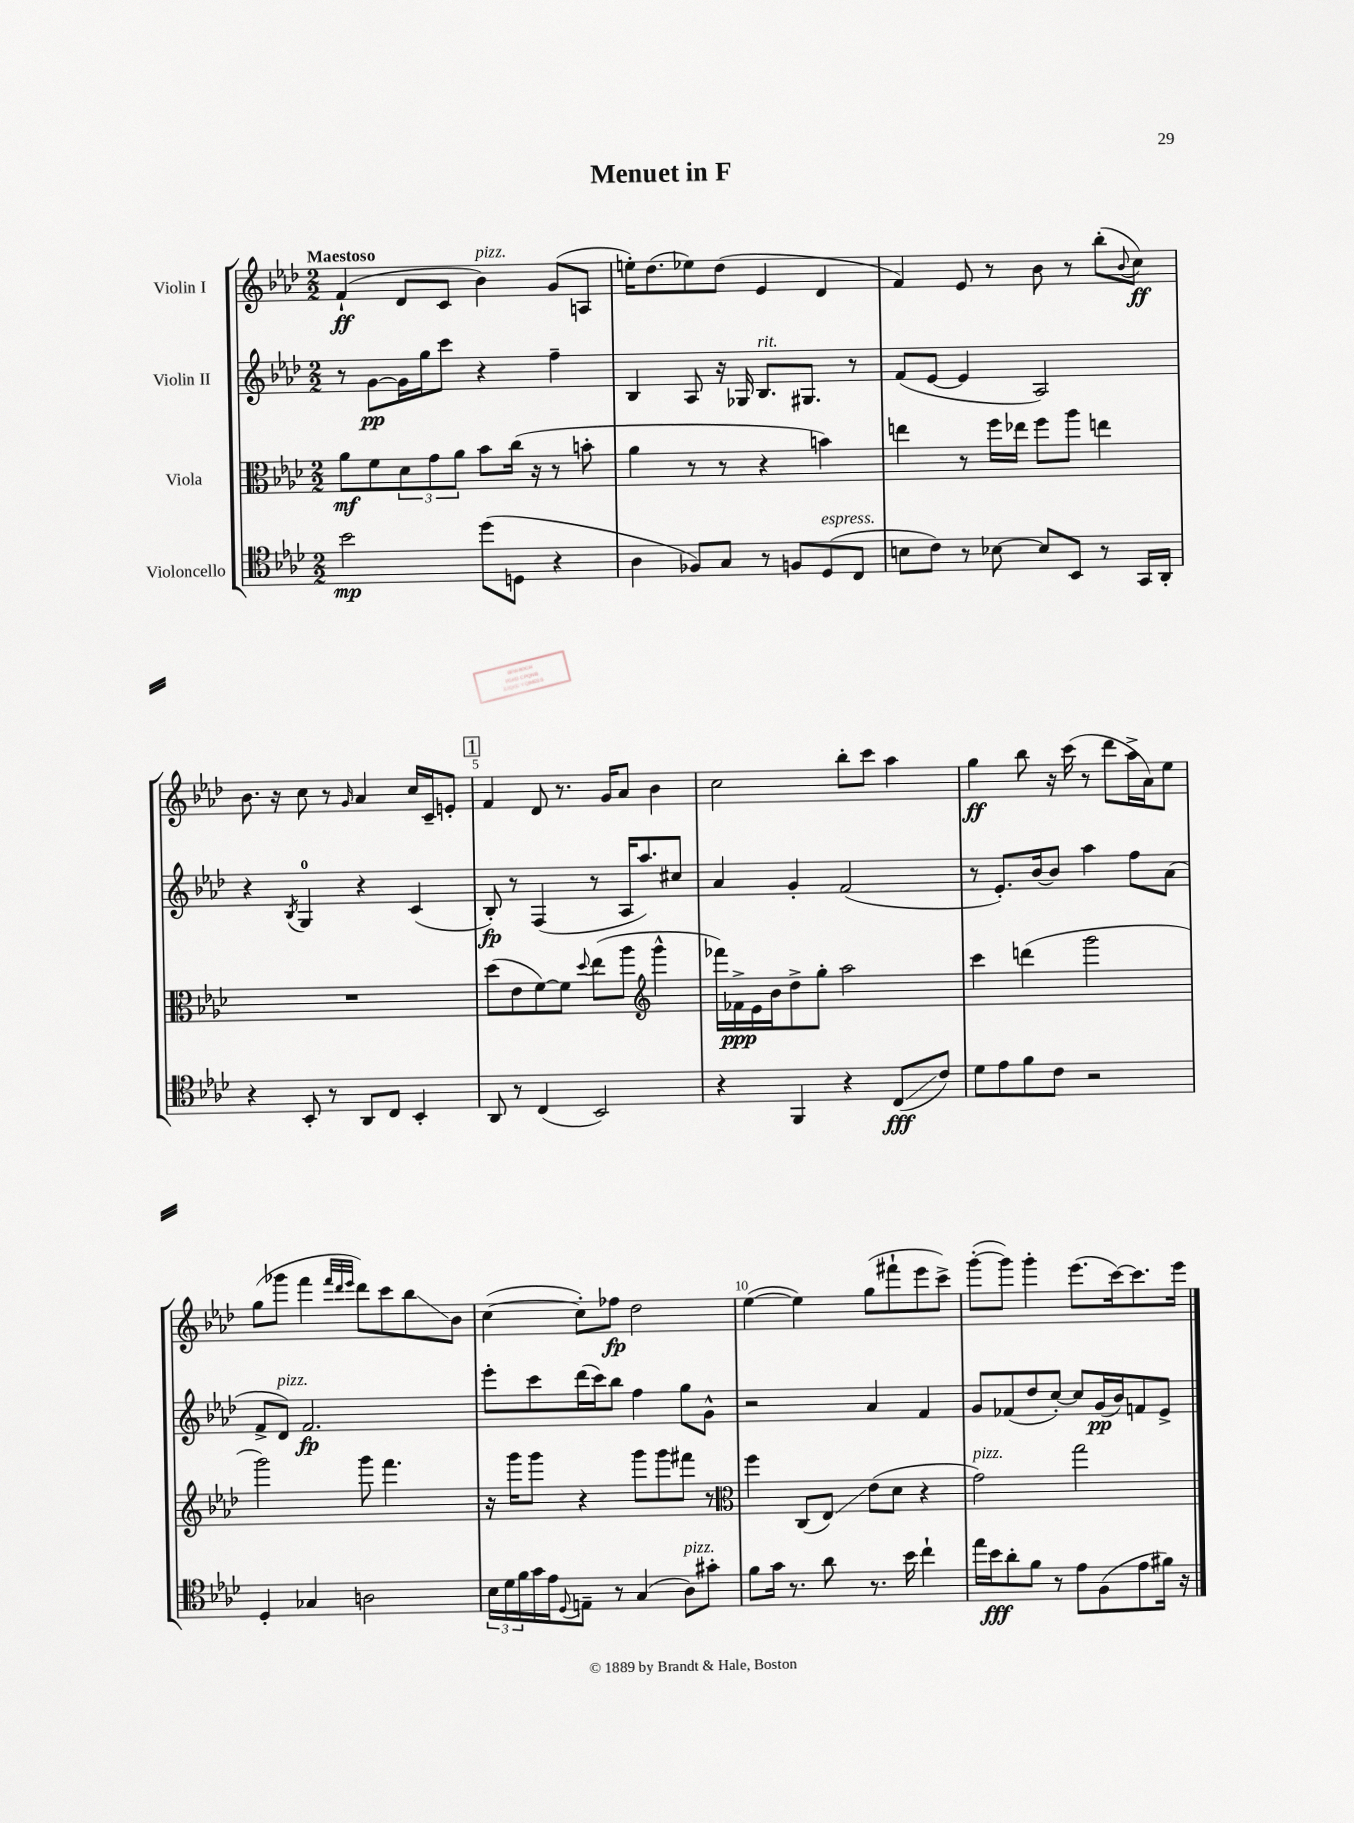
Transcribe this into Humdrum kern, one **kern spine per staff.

**kern	**kern	**kern	**kern
*staff4	*staff3	*staff2	*staff1
*clefC4	*clefC3	*clefG2	*clefG2
*k[b-e-a-d-]	*k[b-e-a-d-]	*k[b-e-a-d-]	*k[b-e-a-d-]
*M2/2	*M2/2	*M2/2	*M2/2
2b-	8a-	8r	(4f`
.	8f	[8g	.
.	12d-	16g]	8d-
.	.	16gg	.
.	12g	.	.
.	.	8ccc	8c
.	12a-	.	.
(8dd-	8b-	4r	4b-)
8D	(16cc	.	.
.	16r	.	.
4r	8r	4ff~	(8g
.	8b'	.	8A
=	=	=	=
4A-	4a-	4B-	16ee')
.	.	.	(8.dd-
8F-)	8r	8A-	8ee-)
8G	8r	16r	(8dd-
.	.	16G-	.
8r	4r	8.B-	4e-
8F	.	.	.
.	.	8.G#	.
(8D-	4b)	.	4d-
8C	.	8r	.
=	=	=	=
8B	4ee	(8f	4f)
8c)	.	[8e-	.
8r	8r	4e-]	8e-
[8B-	16ff	.	8r
.	16ee-	.	.
8B-]	8ff	2A-)	8b-
8BB-	8aa-	.	8r
8r	4ee	.	(8bb-'
.	.	.	8qqb-
16GG	.	.	8cc)
16AA-'	.	.	.
=	=	=	=
4r	1r	4r	8.b-
.	.	.	16r
.	.	8qB-	.
8BB-'	.	4G	8cc
8r	.	.	8r
.	.	.	16qqg
8AA-	.	4r	4a-
8C	.	.	.
4BB-'	.	(4c	16cc
.	.	.	16c~
.	.	.	8e'
=	=	=	=
8AA-	(8dd-	8B-')	4f
8r	8e-	8r	.
(4C	[8f)	(4F	8d-
.	8f]	.	8.r
.	8qqdd-	.	.
2BB-)	(8ee-	8r	.
.	.	.	16g
.	8aa-	16A-	8a-
.	.	8.aa-)	.
*	*clefG2	*	*
.	4ggg^^	.	4b-
.	.	8cc#	.
=	=	=	=
4r	16fff-)	4a-	2cc
.	16f-^	.	.
.	16e-	.	.
.	16b-	.	.
4FF	8dd-^	4g'	.
.	8gg'	.	.
4r	2aa-	(2f	8bb-'
.	.	.	8ccc
(8C	.	.	4aa-
8c)	.	.	.
=	=	=	=
8d-	4ccc	8r	4gg
8e-	.	8.e-')	.
8f	(4ddd	.	8bb-
.	.	[16b-	.
8c	.	8b-]	16r
.	.	.	(16ccc
2r	2ggg	4aa-	8r
.	.	.	8ddd-
.	.	8ff	16aa-^
.	.	.	16a-)
.	.	(8a-	8ee-
=	=	=	=
4D-'	2ggg)	8f^	(8gg
.	.	8d-)	8ggg-
4G-	.	2.f	4fff
.	.	.	32qqfff
.	.	.	32qqddd-
.	.	.	32qqeee-
2A	8ggg	.	8ddd-)
.	4.fff	.	8ccc
.	.	.	8bb-
.	.	.	8b-
=	=	=	=
24B-	16r	8eee-'	([4cc
24d-	.	.	.
.	16ggg	.	.
24f	.	.	.
16g	8ggg	8ccc	.
16e-	.	.	.
8qqD-	.	.	.
8E~	4r	(16ddd-	8cc'])
.	.	16ccc)	.
8r	.	8bb-	8ff-
(4G	8ggg	4ff	2dd-
.	8ggg	.	.
8A-)	8fff#	8gg	.
8g#'	8r	8g^^	.
=	=	=	=
*	*clefC3	*	*
8f	4ff	2r	([4ee-
16g	.	.	.
8.r	.	.	.
.	(8C	.	4ee-])
8a-	8E-)	.	.
8.r	(8e-	4a-	(8gg
.	8d-	.	8fff#`
16b-	.	.	.
4cc`	4r	4f	8eee-
.	.	.	8ccc^)
=	=	=	=
16ee-	2g)	8g	([8ggg'
16b-	.	.	.
8a-'	.	(8f-	8ggg])
8f	.	8dd-	4ggg'
8r	.	[8cc')	.
8e-	2gg	8cc]	(8.eee-
(8F	.	(16g	.
.	.	16b-)	[16ccc)
8e-	.	8f	8.ccc]
16f#)	.	8e-^	.
16r	.	.	16eee-
==	==	==	==
*-	*-	*-	*-
